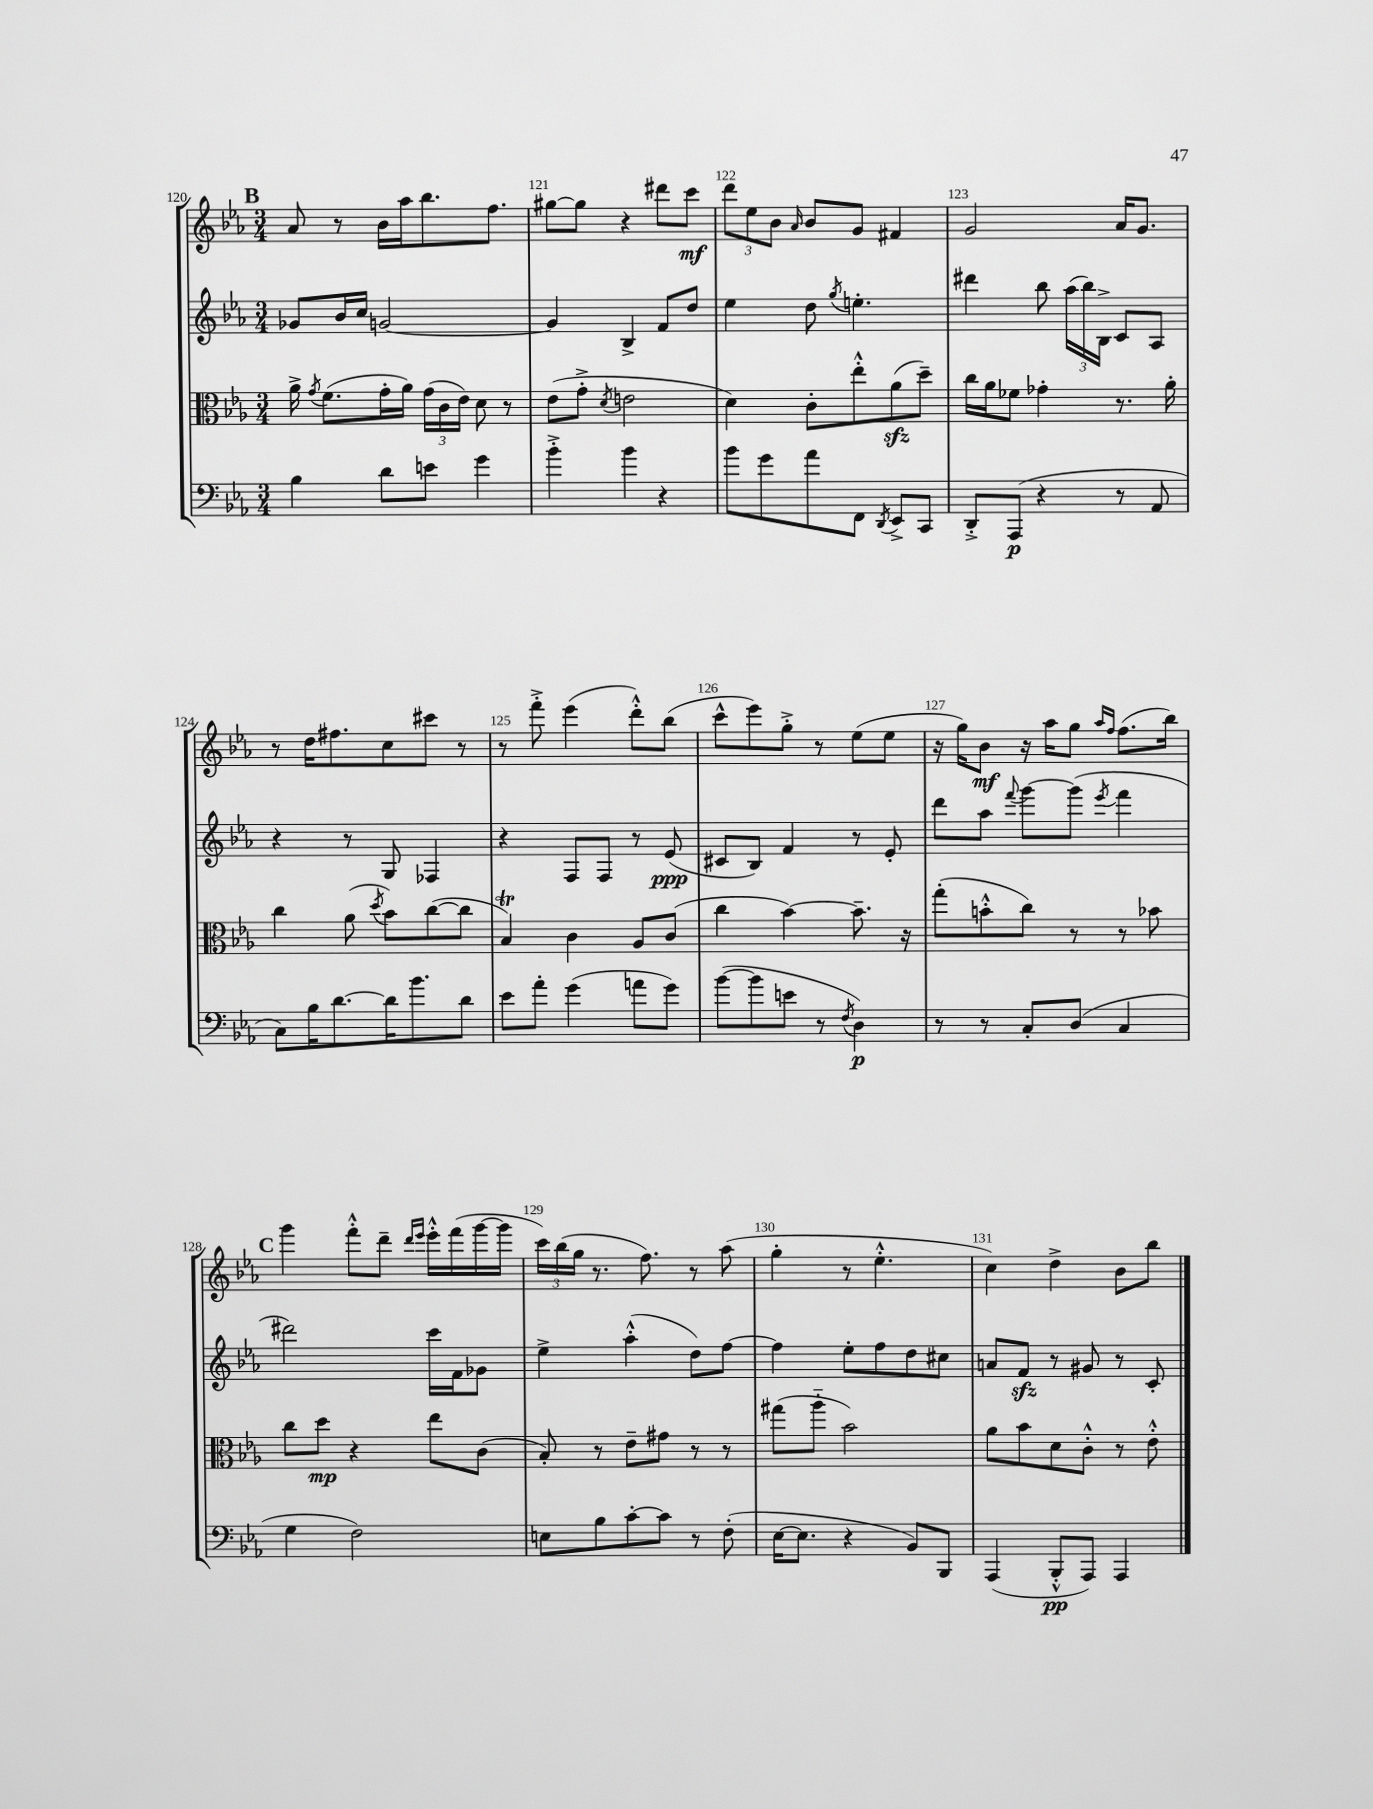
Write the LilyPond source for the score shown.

<<
\new StaffGroup <<
\new Staff = "s0" {
    \clef treble \key ees \major \numericTimeSignature \time 3/4
    \autoBeamOff \mark \markup { \bold "B" } aes'8 r8 bes'16[ aes''16 bes''8. f''8.] |
    gis''8[~ gis''8] r4 dis'''8[ c'''8]\mf |
    \tuplet 3/2 { d'''8[ ees''8 bes'8] } \grace { aes'16 } bes'8[ g'8] fis'4 |
    g'2 aes'16[ g'8.] |
    r8 d''16[ fis''8. c''8 cis'''8] r8 |
    r8 f'''8-.-> ees'''4( d'''8[-.-^) bes''8]( |
    c'''8[-^ ees'''8) g''8]-.-> r8 ees''8[( ees''8] |
    r16 g''16[) bes'8]\mf r16 aes''16[ g''8] \grace { aes''16[ f''16] } f''8.[( bes''16]) |
    \mark \markup { \bold "C" } g'''4 f'''8[-.-^ d'''8]-- \grace { d'''16[ ees'''16] } ees'''16[-.-^ f'''16( g'''16~ g'''16] |
    \tuplet 3/2 { c'''16[) bes''16( g''16] } r8. f''8.) r8 aes''8( |
    g''4-. r8 ees''4.-.-^ |
    c''4) d''4-> bes'8[ bes''8] \bar "|." |
}
\new Staff = "s1" {
    \clef treble \key ees \major \numericTimeSignature \time 3/4
    \autoBeamOff \mark \markup { \bold "B" } ges'8[ bes'16 c''16] g'2~ |
    g'4 bes4-> f'8[ d''8] |
    ees''4 d''8 \acciaccatura { g''8 } e''4.-. |
    dis'''4 bes''8 \tuplet 3/2 { aes''16[( bes''16) bes16]-> } c'8[ aes8] |
    r4 r8 g8 fes4 |
    r4 f8[ f8] r8 ees'8\ppp( |
    cis'8[ bes8]) f'4 r8 ees'8-. |
    d'''8[ aes''8] \appoggiatura { f'''8 } g'''8[~ g'''8]( \acciaccatura { ees'''8 } f'''4 |
    \mark \markup { \bold "C" } dis'''2) c'''16[ f'16 ges'8] |
    ees''4-> aes''4-.-^( d''8[) f''8]~ |
    f''4 ees''8[-. f''8 d''8 cis''8] |
    a'8[ f'8]\sfz r8 gis'8 r8 c'8-. \bar "|." |
}
\new Staff = "s2" {
    \clef alto \key ees \major \numericTimeSignature \time 3/4
    \autoBeamOff \mark \markup { \bold "B" } aes'16-> \acciaccatura { g'8 } f'8.[( g'16-. aes'16]) \tuplet 3/2 { g'16[( c'16 ees'16]) } d'8 r8 |
    ees'8[( g'8]-.-> \acciaccatura { d'8 } e'2 |
    d'4) c'8[-. ees''8-.-^ aes'8\sfz( d''8]--) |
    c''16[ aes'16 fes'8] ges'4-. r8. aes'16-. |
    c''4 aes'8( \acciaccatura { d''8 } bes'8[) c''8~( c''8] |
    bes4\trill) c'4 aes8[ c'8]( |
    c''4 bes'4~) bes'8.-- r16 |
    g''8[-.( b'8-.-^ c''8]) r8 r8 bes'8 |
    \mark \markup { \bold "C" } c''8[ d''8]\mp r4 ees''8[ c'8]( |
    bes8-.) r8 ees'8[-- gis'8] r8 r8 |
    gis''8[( aes''8]-_ bes'2) |
    aes'8[ bes'8 d'8 c'8]-.-^ r8 ees'8-.-^ \bar "|." |
}
\new Staff = "s3" {
    \clef bass \key ees \major \numericTimeSignature \time 3/4
    \autoBeamOff \mark \markup { \bold "B" } bes4 d'8[ e'8] g'4 |
    bes'4-.-> bes'4 r4 |
    bes'8[ g'8 aes'8 f,8] \acciaccatura { d,8 } ees,8[-> c,8] |
    d,8[-.-> aes,,8]\p( r4 r8 aes,8 |
    c8[) bes16 d'8.~ d'16 bes'8. d'8] |
    ees'8[ aes'8]-. g'4( a'8[ g'8]) |
    bes'8[~( bes'8 e'8] r8 \acciaccatura { f8 } d4\p) |
    r8 r8 c8[-. d8]( c4 |
    \mark \markup { \bold "C" } g4 f2) |
    e8[ bes8 c'8~-. c'8] r8 f8-.( |
    ees16[~ ees8.] r4 bes,8[) bes,,8] |
    aes,,4( bes,,8[-.-^\pp aes,,8]) aes,,4 \bar "|." |
}
>>
>>
\layout { \context { \Score currentBarNumber = #120 \override BarNumber.break-visibility = ##(#f #t #t) barNumberVisibility = #all-bar-numbers-visible } }
